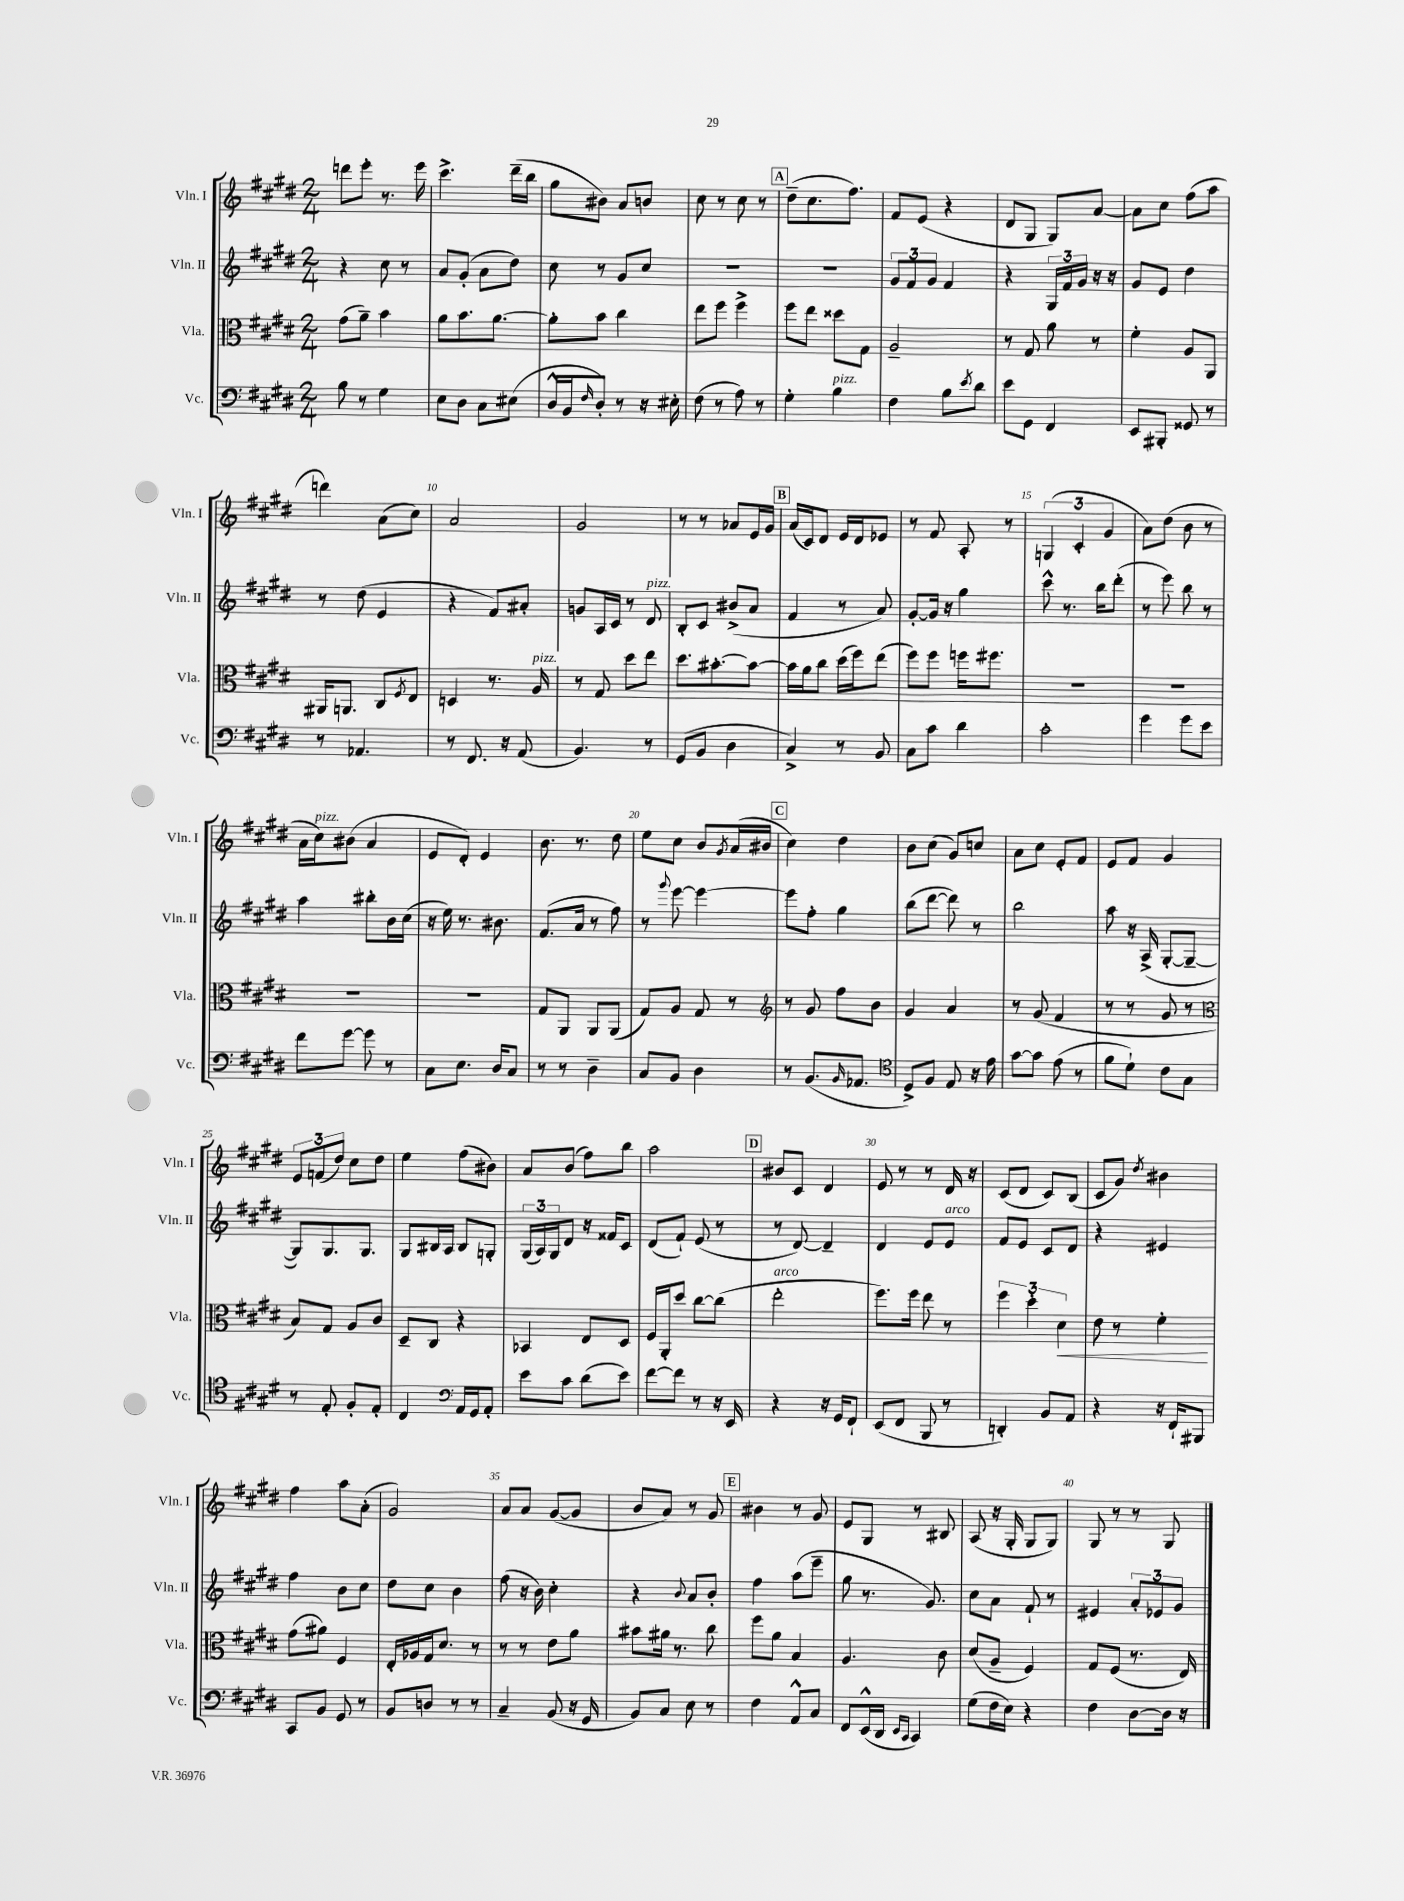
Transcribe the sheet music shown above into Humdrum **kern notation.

**kern	**kern	**dynam	**kern	**kern
*part4	*part3	*part3	*part2	*part1
*staff4	*staff3	*staff3	*staff2	*staff1
*I"Vc.	*I"Vla.	*	*I"Vln. II	*I"Vln. I
*I'Vc.	*I'Vla.	*	*I'Vln. II	*I'Vln. I
*clefF4	*clefC3	*	*clefG2	*clefG2
*k[f#c#g#d#]	*k[f#c#g#d#]	*	*k[f#c#g#d#]	*k[f#c#g#d#]
*M2/4	*M2/4	*	*M2/4	*M2/4
=1	=1	=1	=1	=1
8B\	(8g#\L	.	4r	8dddn\L
8r	8a~\J)	.	.	8eee'\J
4G#\	4b\	.	8cc#\	8.r
.	.	.	8r	.
.	.	.	.	16eee\
=2	=2	=2	=2	=2
8E\L	8a\L	.	8a/L	4.ccc#^\
8D#\J	8.b\	.	(8g#'/J	.
8C#\L	.	.	8a\L	.
.	[8.a\J	.	.	.
(8E#X\J	.	.	8dd#\J)	(16ddd#~\LL
.	.	.	.	16bb\JJ
=3	=3	=3	=3	=3
16D#^^/LL	8a'\L]	.	8cc#\	8gg#\L
16BB/J	.	.	.	.
16qqF#/	.	.	.	.
8D#'/J)	8b\J	.	8r	8b#X\J)
8r	4cc#\	.	8g#/L	8a/L
16r	.	.	8cc#/J	8bn/J
16E#X'\	.	.	.	.
=4	=4	=4	=4	=4
(8F#\	8ee\L	.	2r	8cc#\
8r	8ff#\J	.	.	8r
8A\)	4ff#^\	.	.	8cc#\
8r	.	.	.	8r
!!LO:REH:place=s1:t=A
=5	=5	=5	=5	=5
4G#'\	8ff#\L	.	2r	(8dd#~\L
.	8ee\J	.	.	8.cc#\
!LO:TX:a:i:t=pizz.	!	!	!	!
4B\	8dd##X\L	.	.	.
.	.	.	.	8.ff#\J)
.	8G#\J	.	.	.
=6	=6	=6	=6	=6
4F#\	2A~/	.	12g#/L	8f#/L
.	.	.	12f#/	.
.	.	.	.	(8e/J
.	.	.	12g#/J	.
8B\L	.	.	4f#/	4r
8qe/	.	.	.	.
8d#\J	.	.	.	.
=7	=7	=7	=7	=7
8e\L	8r	.	4r	8d#/L
8GG#\J	8G#/	.	.	8G#/J
4FF#/	8a\	.	24G#/LL	8G#/L)
.	.	.	24f#/	.
.	.	.	24g#/JJ	.
.	8r	.	16r	[8a/J
.	.	.	16r	.
=8	=8	=8	=8	=8
8EE/L	4f#'\	.	8g#/L	8a\L]
8BBB#X'/J	.	.	8e/J	8cc#\J
8GG##X/	8A/L	.	4dd#\	(8ff#\L
8r	8AA/J	.	.	8aa\J
!!LO:LB:g=z
=9	=9	=9	=9	=9
8r	16AA#X/KL	.	8r	4dddn\)
.	8.AAn/J	.	.	.
4.AA-X/	.	.	(8dd#\	.
.	8C#/L	.	4e/	(8a\L
.	8qF#/	.	.	.
.	8E/J	.	.	8cc#\J)
=10	=10	=10	=10	=10
8r	4Dn/	.	4r	2a/
8.FF#/	.	.	.	.
.	8.r	.	8f#/L)	.
16r	.	.	.	.
(8AA/	.	.	8a#X'/J	.
!	!LO:TX:a:i:t=pizz.	!	!	!
.	16A/	.	.	.
=11	=11	=11	=11	=11
4.BB/)	8r	.	8gn/L	2g#/
.	8G#/	.	16A/L	.
.	.	.	16c#/JJ	.
.	8dd#\L	.	8r	.
!	!	!	!LO:TX:a:i:t=pizz.	!
8r	8ee\J	.	8d#/	.
=12	=12	=12	=12	=12
(8GG#/L	8.dd#\L	.	8B'/L	8r
8BB/J	.	.	8c#/J	8r
.	[8.b#X'\	.	.	.
4D#\	.	.	(8b#X^/L	8a-X/L
.	8b#\J_	.	8a/J	16e/L
.	.	.	.	16g#/JJ
!!LO:REH:place=s1:t=B
=13	=13	=13	=13	=13
4C#^/)	16b#\LL]	.	4f#/	(16a/LL
.	16a\J	.	.	16c#/J)
.	8cc#\J	.	.	8d#/J
8r	(16dd#\LL	.	8r	16e/LL
.	16ff#\J)	.	.	16d#/J
8BB/	(8ee\J	.	8a/)	8e-X/J
=14	=14	=14	=14	=14
8C#\L	8ff#\L)	.	[8g#'/L	8r
8c#\J	8ff#\J	.	16g#/Jk]	8f#/
.	.	.	16r	.
4d#\	16ffn\KL	.	4gg#\	8A'/
.	8.ff#X\J	.	.	.
.	.	.	.	8r
=15	=15	=15	=15	=15
2c#'\	2r	.	8ccc#^^\	(6Gn/
.	.	.	8.r	.
.	.	.	.	6c#'/
.	.	.	16bb\KL	.
.	.	.	.	6g#/
.	.	.	(8ddd#'\J	.
=16	=16	=16	=16	=16
4g#\	2r	.	8r	8a\L)
.	.	.	8eee\)	(8dd#\J
8g#\L	.	.	8bb\	8b\
8e\J	.	.	8r	8r
!!LO:LB:g=z
=17	=17	=17	=17	=17
8f#\L	2r	.	4aa\	16a\LL
!	!	!	!	!LO:TX:a:i:t=pizz.
.	.	.	.	16cc#\J)
[8g#\J	.	.	.	(8b#X\J
8g#\]	.	.	8bb#X'\L	4a/
8r	.	.	16b\L	.
.	.	.	(16cc#\JJ	.
=18	=18	=18	=18	=18
8C#\L	2r	.	16r	8e/L
.	.	.	16ee\)	.
8.E\J	.	.	8.r	8d#'/J)
.	.	.	.	4e/
16D#/KL	.	.	8.b#X\	.
8C#/J	.	.	.	.
=19	=19	=19	=19	=19
8r	8G#/L	.	(8.f#/L	8.b\
8r	8AA/J	.	.	.
.	.	.	16a/Jk	8.r
4D#~\	8AA/L	.	8r	.
.	(8AA/J	.	8ff#\)	8dd#\
=20	=20	=20	=20	=20
8C#/L	8G#/L)	.	8r	8ee\L
.	.	.	8qqggg#/	.
8BB/J	8A/J	.	[8eee\	8cc#\J
4D#\	8G#/	.	4eee\_	8b/L
.	.	.	.	8qg#/
.	8r	.	.	(16a/L
.	.	.	.	16b#X/JJ
!!LO:REH:place=s1:t=C
=21	=21	=21	=21	=21
*	*clefG2	*	*	*
8r	8r	.	8eee\L]	4cc#\)
(8.BB/L	8g#/	.	8ff#'\J	.
.	8ff#\L	.	4gg#\	4dd#\
16qqBB/	.	.	.	.
8.AA-X/J	.	.	.	.
.	8b\J	.	.	.
=22	=22	=22	=22	=22
*clefC4	*	*	*	*
8D#^/L)	4g#/	.	(8bb\L	8b\L
8F#/J	.	.	[8ddd#\J	(8cc#\J
8E/	4a/	.	8ddd#\])	8g#/L)
16r	.	.	8r	8ccn/J
16e\	.	.	.	.
=23	=23	=23	=23	=23
[8g#\L	8r	.	2bb\	8a\L
8g#\J]	(8g#/	.	.	8cc#\J
(8e\	4f#/	.	.	8e'/L
8r	.	.	.	8f#/J
=24	=24	=24	=24	=24
8f#\L	8r	.	8aa\	8e/L
8d#`\J)	8r	.	16r	8f#/J
.	.	.	(16A^/	.
8c#\L	8g#/	.	[8G#'/L	4g#/
8G#\J	8r	.	8G#~/J_	.
!!LO:LB:g=z
=25	=25	=25	=25	=25
*	*clefC3	*	*	*
8r	8B/L)	.	8G#/L])	12e/L
.	.	.	.	(12fn/
8E'/	8G#/J	.	8.G#/	.
.	.	.	.	12dd#/J)
8F#'/L	8A/L	.	.	8cc#\L
.	.	.	8.G#/J	.
8E'/J	8c#/J	.	.	8dd#\J
=26	=26	=26	=26	=26
4C#/	8D#~/L	.	8G#/L	4ee\
.	8C#/J	.	16B#X/L	.
.	.	.	16A/JJ	.
*clefF4	*	*	*	*
16AA/LL	4r	.	8B#/L	(8ff#\L
16GG#/J	.	.	.	.
8AA'/J	.	.	8Gn'/J	8b#X\J)
=27	=27	=27	=27	=27
8e\L	4BB-X/	.	(24G#/LL	8a/L
.	.	.	24A/)	.
.	.	.	24G#/J	.
8c#\J	.	.	8d#/J	(8b/J
(8d#\L	8E/L	.	16r	8ff#\L)
.	.	.	16f##X/KL	.
8e\J)	8D#/J	.	8c#/J	8bb\J
=28	=28	=28	=28	=28
[8f#\L	16F#/LL	.	(8d#/L	2aa\
.	16AA'/J	.	.	.
8f#\J]	8dd#/J	.	8f#`/J)	.
8r	[8cc#\L	.	(8e/	.
16r	(8cc#\J]	.	8r	.
16EE/	.	.	.	.
!!LO:REH:place=s1:t=D
=29	=29	=29	=29	=29
!	!LO:TX:a:i:t=arco	!	!	!
4r	2ee'\	.	8r	8b#X/L
.	.	.	[8d#/)	8c#/J
16r	.	.	4d#~/]	4d#/
16GG#/KL	.	.	.	.
8FF#`/J	.	.	.	.
=30	=30	=30	=30	=30
(8EE/L	8.ff#\L)	.	4d#/	8e/
8FF#/J	.	.	.	8r
.	16ff#\Jk	.	.	.
8BBB/	8ee\	.	8e/L	8r
!	!	!	!LO:TX:a:i:t=arco	!
8r	8r	.	8e/J	16d#/
.	.	.	.	16r
=31	=31	=31	=31	=31
4DDn'/)	6ff#\	.	8f#/L	(8c#/L
.	.	.	8e/J	8d#/J
.	6dd#'\	.	.	.
8BB/L	.	.	8c#/L	8c#/L)
!	!	!LO:HP:b	!	!
.	6d#\	<	.	.
8AA/J	.	.	8d#/J	(8B/J
=32	=32	=32	=32	=32
4r	8e\	.	4r	8c#/L
.	8r	.	.	8g#/J)
.	.	.	.	8qdd#/
16r	4f#'\	.	4e#X/	4b#X\
16FF#`/KL	.	.	.	.
8BBB#X/J	.	.	.	.
.	.	[	.	.
!!LO:LB:g=z
=33	=33	=33	=33	=33
8CC#/L	(8g#\L	.	4ff#\	4ff#\
8BB/J	8a#X\J)	.	.	.
8GG#/	4F#/	.	8b\L	8aa\L
8r	.	.	8cc#\J	(8a'\J
=34	=34	=34	=34	=34
8BB/L	16E'/LL	.	8dd#\L	2g#/)
.	16A-X/	.	.	.
8Dn/J	16G#/J	.	8cc#\J	.
.	8.d#/J	.	.	.
8r	.	.	4b\	.
8r	8r	.	.	.
=35	=35	=35	=35	=35
4C#~/	8r	.	(8ff#\	8a/L
.	8r	.	16r	8a/J
.	.	.	16b\)	.
(8BB/	8e\L	.	4cc#'\	([8g#/L
16r	8a\J	.	.	8g#/J]
16GG#/	.	.	.	.
=36	=36	=36	=36	=36
8BB/L)	8b#X\L	.	4r	8b/L
8C#/J	16a#X\Jk	.	.	8a/J)
.	8.r	.	.	.
.	.	.	8qqb/	.
8E\	.	.	8a/L	8r
8r	8cc#\	.	8b'/J	8g#/
!!LO:REH:place=s1:t=E
=37	=37	=37	=37	=37
4F#\	8ff#\L	.	4ff#\	4b#X\
.	8a\J	.	.	.
8AA^^/L	4B/	.	(8aa\L	8r
8C#/J	.	.	8eee~\J	8g#/
=38	=38	=38	=38	=38
8FF#/L	4.A/	.	8gg#\	8e/L
(16EE^^/L	.	.	8.r	8G#/J
16DD#/JJ	.	.	.	.
16qqEE/LL	.	.	.	.
16qqCC#/JJ	.	.	.	.
4CC#/)	.	.	.	8r
.	.	.	8.g#/)	.
.	8c#\	.	.	8B#X/
=39	=39	=39	=39	=39
(8G#\L	(8d#/L	.	8cc#\L	(8A/
16F#\L	8A~/J	.	8a\J	16r
16E\JJ)	.	.	.	16G#'/
4r	4F#/)	.	8f#`/	8G#/L
.	.	.	8r	8G#/J)
=40	=40	=40	=40	=40
4F#\	8G#/L	.	4e#X/	8G#/
.	(8F#/J	.	.	8r
[8D#\L	8.r	.	12a'/L	8r
.	.	.	12e-X/	.
16D#\Jk]	.	.	.	8G#/
.	.	.	12g#/J	.
16r	16E/)	.	.	.
==	==	==	==	==
*-	*-	*-	*-	*-
